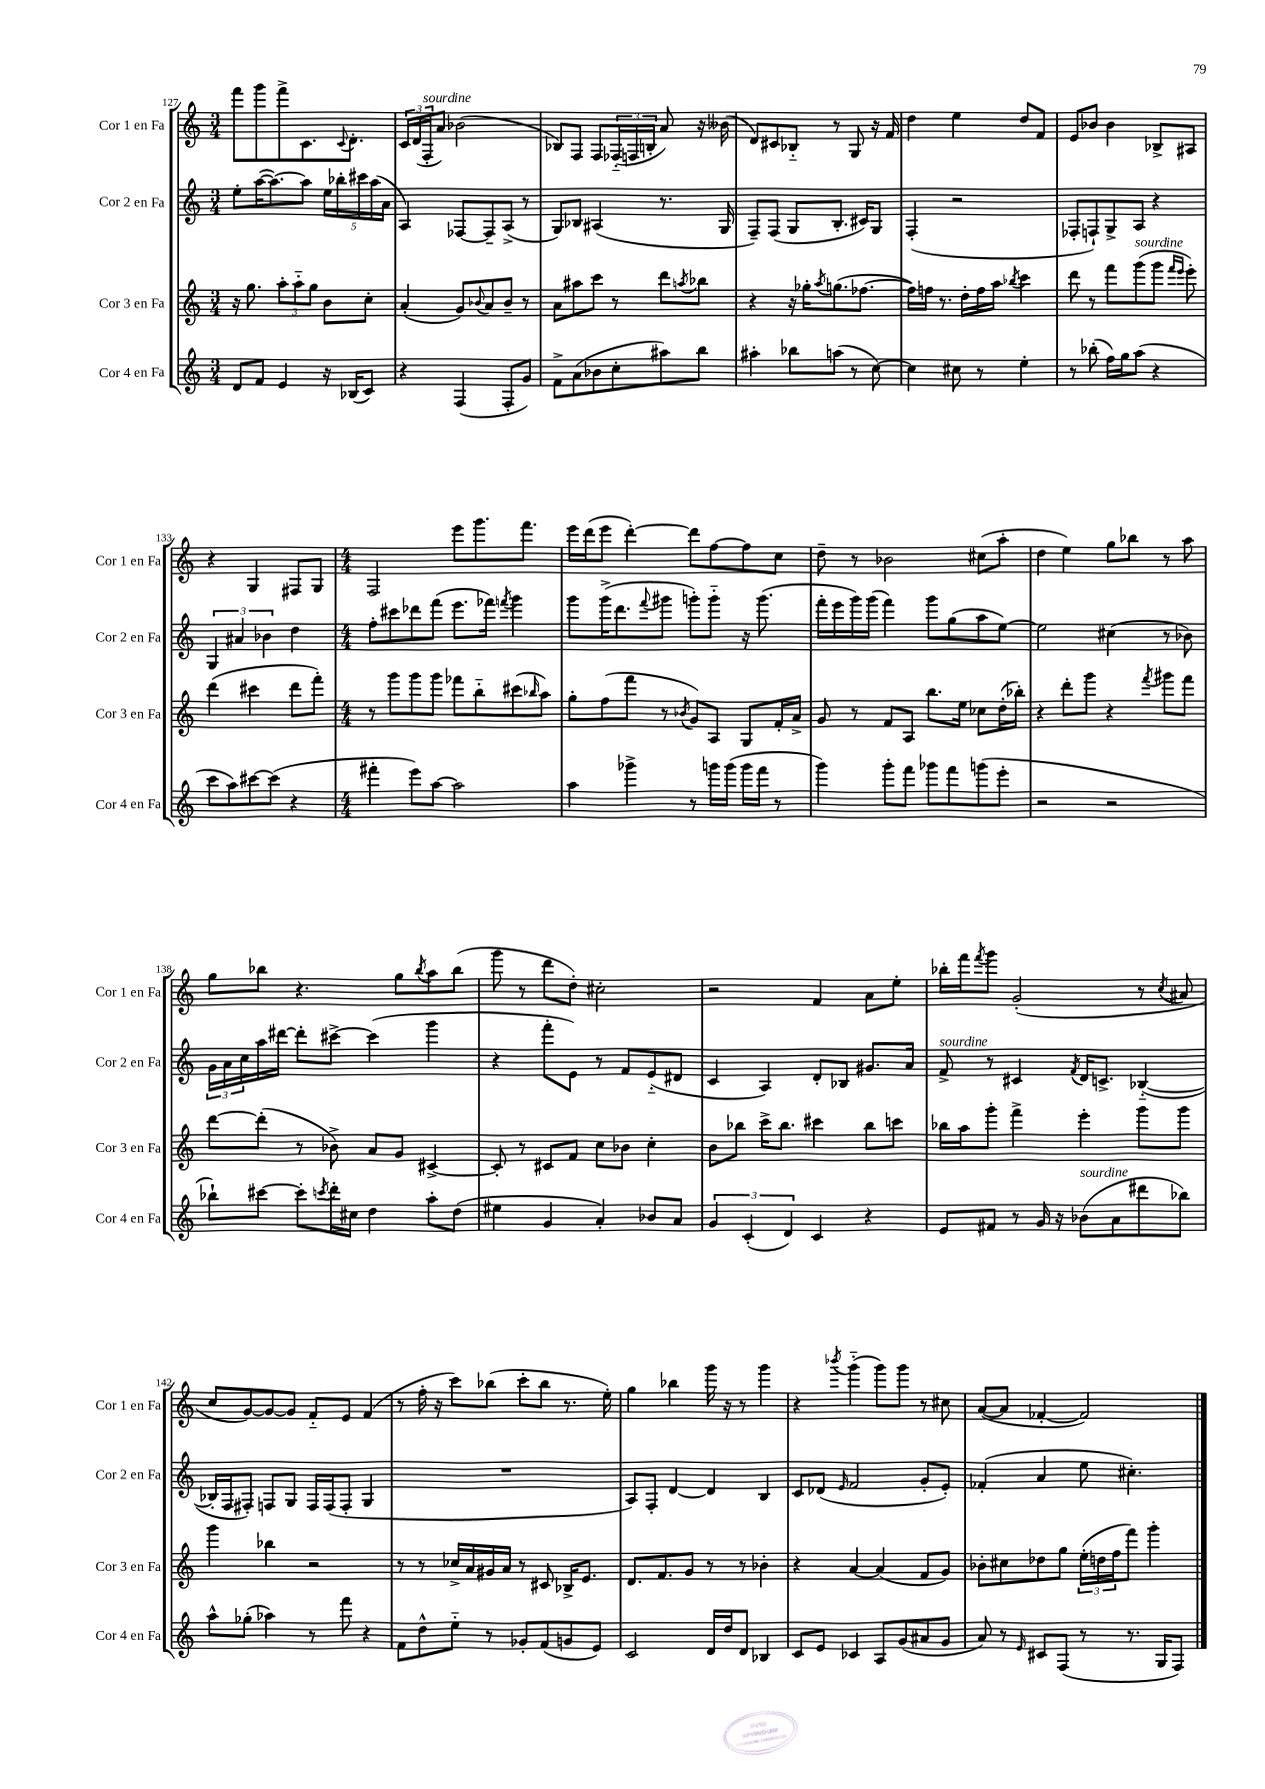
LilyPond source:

<<
\new StaffGroup <<
\new Staff = "s0" \with { instrumentName = "Cor 1 en Fa" shortInstrumentName = "Cor 1 en Fa" } {
    \clef treble \key c \major \numericTimeSignature \time 3/4
    f'''8 g'''8 f'''8-> c'8. \appoggiatura { c'8 } d'8.-. |
    \tuplet 3/2 { c'16 d'16( f16-.^\markup { \italic "sourdine" } } a'8) bes'2( |
    bes8) f8 f8 \tuplet 3/2 { fes16-_( f16 b16-. } a'8) r16 beses'16( |
    d'8) cis'8 bes8-_ r8 g8 r16 f'16 |
    d''4 e''4 d''8 f'8 |
    e'8 bes'8 bes'4 bes8-> ais8 |
    r4 g4 fis8 g8 |
    \numericTimeSignature \time 4/4 f2 e'''8 g'''8. f'''8. |
    e'''16 d'''16( e'''8 d'''4~-.) d'''8 f''8~ f''8 c''8 |
    d''8-- r8 bes'2 cis''8( a''8-. |
    d''4 e''4) g''8 bes''8 r8 a''8 |
    g''8 bes''8 r4. g''8 \acciaccatura { bes''8 } a''8 bes''8( |
    g'''8 r8 d'''8 d''8-.) cis''2-. |
    r2 f'4 a'8 e''8-. |
    bes''16-. f'''16 \acciaccatura { f'''8 } g'''8 g'2-.( r8 \acciaccatura { c''8 } ais'8 |
    c''8 g'8~) g'8~ g'8 f'8-_ e'8 f'4( |
    r8 f''16-. r16 c'''8) bes''8( c'''8-. bes''8 r8. e''16-.) |
    g''4 bes''4 g'''16 r16 r8 g'''4 |
    r4 \acciaccatura { bes'''8 } g'''4-_( g'''8) g'''8 r8 cis''8 |
    a'8~( a'8 fes'4~-. fes'2) \bar "|." |
}
\new Staff = "s1" \with { instrumentName = "Cor 2 en Fa" shortInstrumentName = "Cor 2 en Fa" } {
    \clef treble \key c \major \numericTimeSignature \time 3/4
    e''8-. a''16~( a''8.~) a''8 \tuplet 5/4 { e''16 bes''16-. cis'''16 a''16( a'16 } |
    a4) fes8~ fes8-- a8->( r8 |
    g8) bes8 ais4( r8. g16 |
    f8--) f8( g8 b8.-. cis'16) g8 |
    f4-.( r2 |
    fes8-. f8-!) g8-> a8 r4 |
    \tuplet 3/2 { g4 ais'4 bes'4 } d''4 |
    \numericTimeSignature \time 4/4 f''8-. cis'''8 des'''8 f'''8( e'''8. fes'''16) \acciaccatura { f'''8 } g'''4 |
    g'''8 g'''16->( d'''8. \appoggiatura { f'''8 } gis'''8 g'''8-.) g'''8-_ r16 g'''8.( |
    f'''16-. e'''16 g'''16) g'''16( f'''4) g'''8 g''8( a''8 e''8~) |
    e''2 cis''4( r8 bes'8) |
    \tuplet 3/2 { g'16 a'16 c''16 } a''16 dis'''16~ dis'''8-. cis'''8~-> cis'''4( g'''4 |
    r4 f'''8-. e'8) r8 f'8 e'8-_( dis'8 |
    c'4 a4) d'8-. bes8 gis'8. a'16 |
    f'8->^\markup { \italic "sourdine" } r8 cis'4 \acciaccatura { f'8 } d'16 c'8.-> bes4~-_( |
    bes16-. f16 fis8-.) f8 g8 f16 f16( f8-. g4 |
    R1 |
    a8) f8-. d'4~ d'4 b4 |
    c'8 des'8( \grace { e'16 } f'2 g'8-. e'8-.) |
    fes'4-.( a'4 e''8 cis''4.-.) \bar "|." |
}
\new Staff = "s2" \with { instrumentName = "Cor 3 en Fa" shortInstrumentName = "Cor 3 en Fa" } {
    \clef treble \key c \major \numericTimeSignature \time 3/4
    r16 g''8. \tuplet 3/2 { a''8-. a''8-_ g''8 } b'8 c''8-. |
    a'4-.( g'8) \appoggiatura { bes'8 } a'8 bes'8-- r8 |
    a'8 ais''8 c'''8 r8 d'''8 \acciaccatura { a''8 } bes''8 |
    r4 r16 ges''16-. \acciaccatura { a''8 } g''8.( fes''8.~ |
    fes''16) f''16 r8. d''16-. f''16 a''16 \acciaccatura { bes''8 } c'''4 |
    d'''8 r8 f'''8 g'''8^\markup { \italic "sourdine" }( g'''8 \grace { f'''16 e'''16 } e'''8-.) |
    d'''4( cis'''4 d'''8 f'''8-.) |
    \numericTimeSignature \time 4/4 r8 g'''8 g'''8 g'''8 fes'''8 b''8-_ cis'''8( \grace { bes''16 } a''8) |
    g''8-. f''8( f'''8 r8 \acciaccatura { bes'8 } g'8) a8 g8 f'16-. a'16-> |
    g'8 r8 f'8 a8 b''8. e''16 ces''8 d''16-.( bes''16-.) |
    r4 d'''8-. g'''8 r4 \acciaccatura { f'''8 } gis'''8 f'''8 |
    d'''8~ d'''8-.( r8 bes'8->) a'8 g'8 cis'4~-> |
    cis'8-. r8 cis'8 f'8 c''8 bes'8 c''4-. |
    b'8 bes''8 c'''16-> bes''8. cis'''4 bes''8 c'''8 |
    bes''16 a''16 g'''8-. f'''4-> e'''4-. g'''8 g'''8 |
    g'''4 bes''4 r2 |
    r8 r8 ces''16-> a'16 gis'16 a'16 r8 cis'8 bes16-> e'8. |
    d'8. f'8. g'8 r8 r8 bes'4-. |
    r4 a'4~ a'4( f'8 g'8) |
    bes'8-. cis''8 des''8 g''8 \tuplet 3/2 { e''16-.( d''16 f''16 } f'''8) g'''4-. \bar "|." |
}
\new Staff = "s3" \with { instrumentName = "Cor 4 en Fa" shortInstrumentName = "Cor 4 en Fa" } {
    \clef treble \key c \major \numericTimeSignature \time 3/4
    d'8 f'8 e'4 r16 bes16( c'8) |
    r4 f4( f8-. g'8) |
    f'8-> a'8( bes'8 c''8-. ais''8) b''8 |
    ais''4-. bes''8 a''8( r8 c''8~) |
    c''4 cis''8 r8 e''4-. |
    r8 bes''8-.( f''16) g''16 a''8( r4 |
    c'''8 a''8) cis'''8~ cis'''8( r4 |
    \numericTimeSignature \time 4/4 fis'''4-. e'''8) a''8~ a''2 |
    a''4 ges'''4-> r8 g'''16 g'''16( g'''16 f'''16 r8 |
    g'''4) g'''8-. f'''8 ges'''8 f'''8 g'''8( e'''8-. |
    r2 r2 |
    bes''8-!) cis'''8~ cis'''8-. \acciaccatura { c'''8 } d'''16-. cis''16 d''4 a''8-. d''8( |
    eis''4 g'4 a'4-.) bes'8 a'8 |
    \tuplet 3/2 { g'4 c'4-.( d'4) } c'4 r4 |
    e'8 fis'8 r8 g'16 r16 bes'8^\markup { \italic "sourdine" }( a'8 dis'''8 bes''8) |
    a''8-^ ges''8-.( aes''4) r8 f'''8 r4 |
    f'8 d''8-^ e''8-_ r8 ges'8-. f'8( g'8 e'8) |
    c'2 d'16 d''16 d'8 bes4 |
    c'8 e'8 ces'4 a8 g'8( ais'8 g'8 |
    a'8) r8 \grace { e'16 } cis'8 f8( r8 r8. g16 f8) \bar "|." |
}
>>
>>
\layout { \context { \Score currentBarNumber = #127 } }
